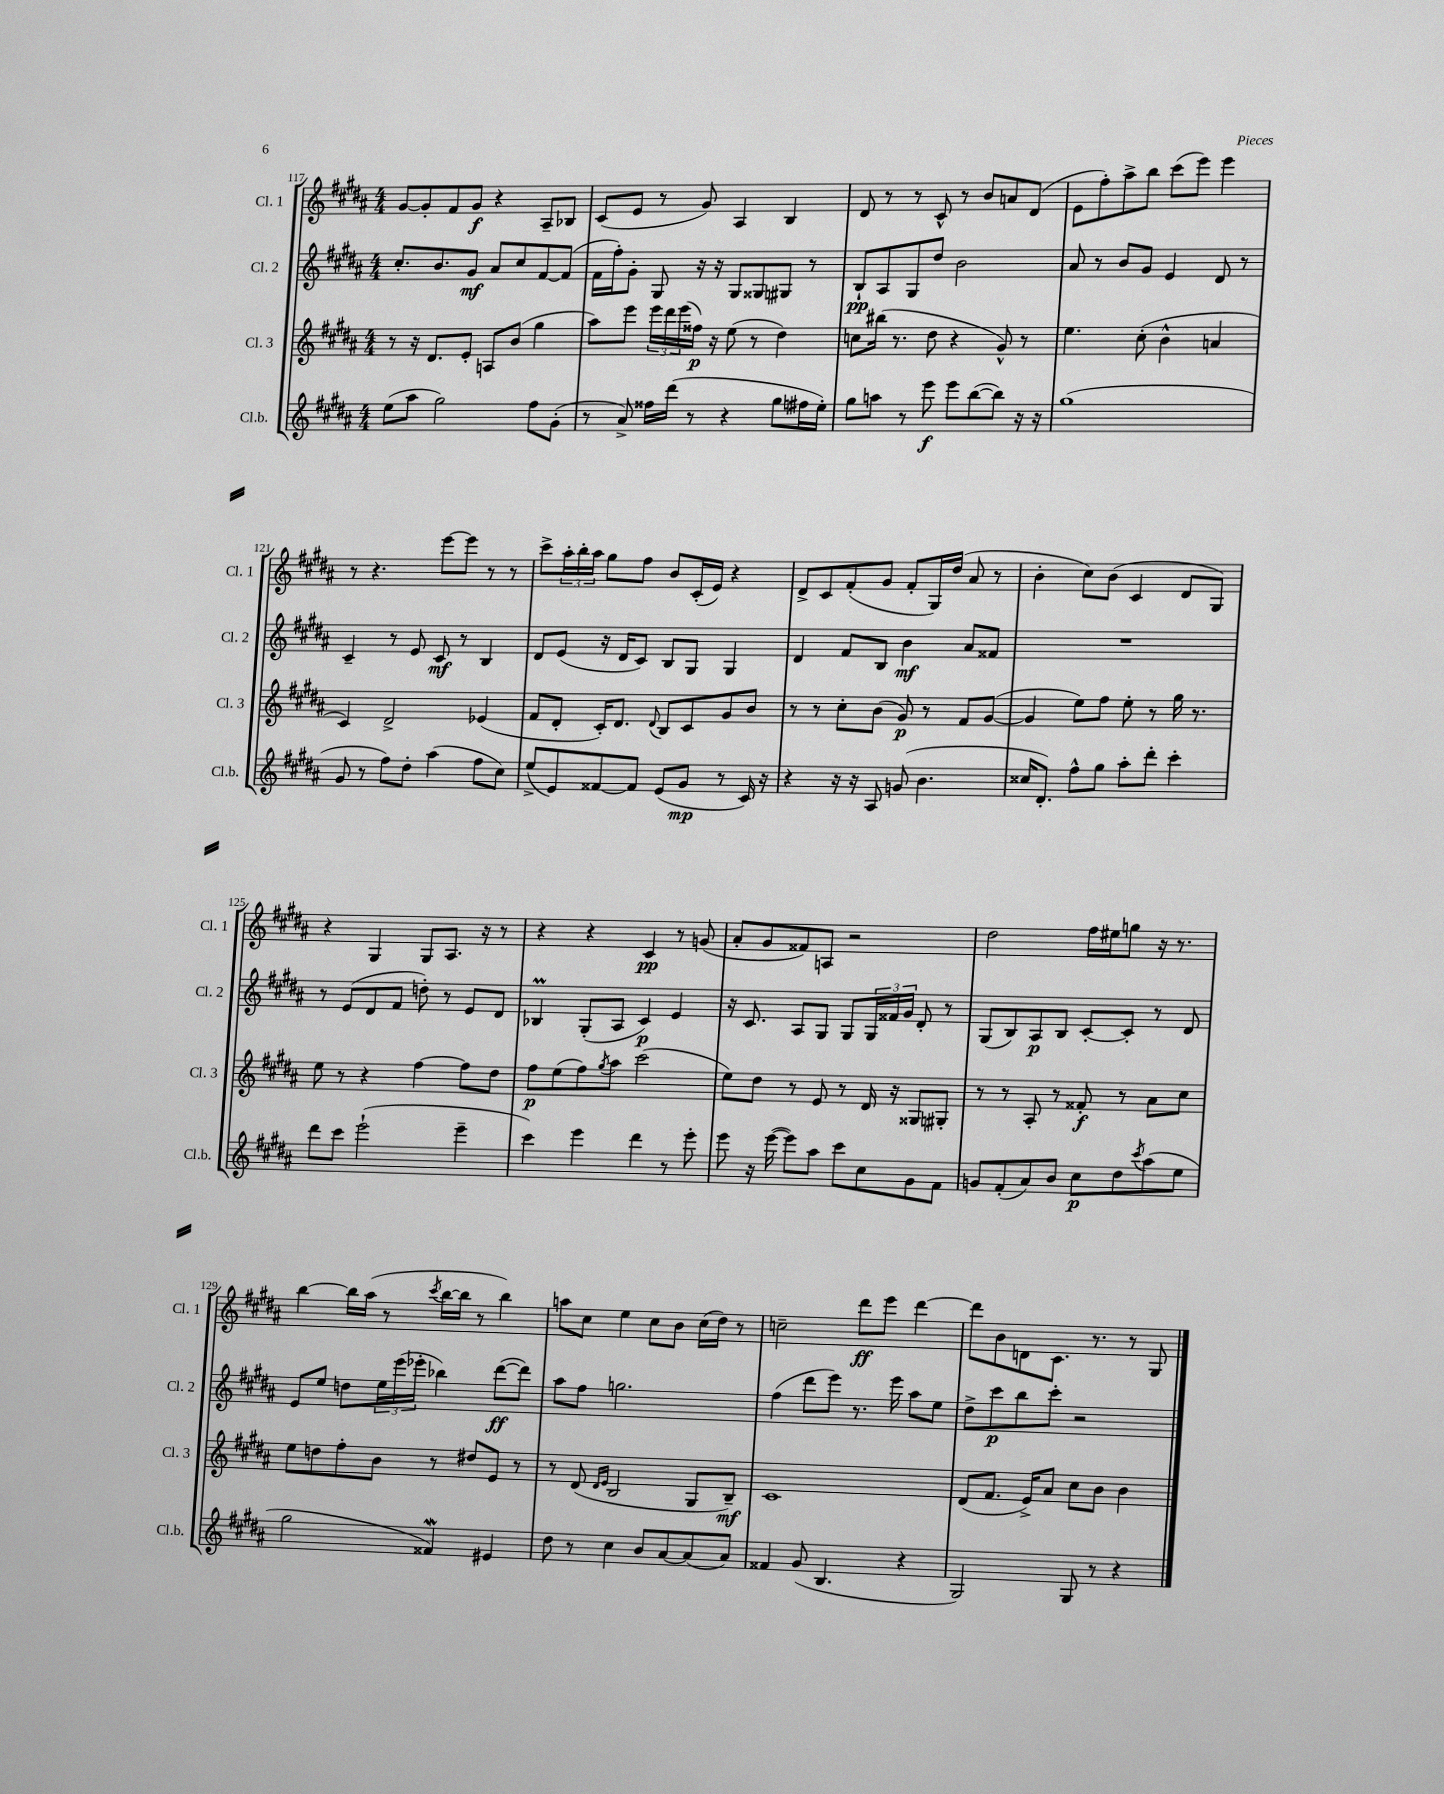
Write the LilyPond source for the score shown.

<<
\new StaffGroup <<
\new Staff = "s0" \with { instrumentName = "Cl. 1" shortInstrumentName = "Cl. 1" } {
    \clef treble \key b \major \numericTimeSignature \time 4/4
    gis'8~ gis'8-. fis'8 gis'8\f r4 ais8-- bes8 |
    cis'8( e'8 r8 gis'8) ais4 b4 |
    dis'8 r8 r8 cis'8-^ r8 b'8 a'8 dis'8( |
    e'8 fis''8-.) ais''8-> b''8 cis'''8( e'''8) e'''4 |
    r8 r4. e'''8~ e'''8 r8 r8 |
    cis'''8-> \tuplet 3/2 { ais''16-. b''16-. ais''16 } gis''8 fis''8 b'8 cis'16-.( e'16) r4 |
    dis'8-> cis'8 fis'8-.( gis'8 fis'8-. gis16) dis''16( ais'8 r8 |
    b'4-. cis''8) b'8( cis'4 dis'8 gis8) |
    r4 gis4 gis8 ais8. r16 r8 |
    r4 r4 cis'4\pp r8 g'8( |
    ais'8-. gis'8 fisis'8) a8 r2 |
    dis''2 fis''16 eis''16 g''8 r16 r8. |
    b''4~ b''16 ais''16( r8 \acciaccatura { cis'''8 } b''16~ b''16 r8 b''4) |
    a''8 cis''8 e''4 cis''8 b'8 cis''16( dis''16) r8 |
    c''2-- dis'''8\ff e'''8 dis'''4~ |
    dis'''8 b'8 d'8 cis'8. r8. r8 gis8 \bar "|." |
}
\new Staff = "s1" \with { instrumentName = "Cl. 2" shortInstrumentName = "Cl. 2" } {
    \clef treble \key b \major \numericTimeSignature \time 4/4
    cis''8.-. b'8. gis'8\mf ais'8 cis''8 fis'8~ fis'8( |
    fis'16 fis''16-.) gis'8-. gis8 r16 r16 gis8 gisis8 gis8 r8 |
    b8-!\pp ais8 gis8 dis''8 b'2 |
    ais'8 r8 b'8 gis'8 e'4 dis'8 r8 |
    cis'4-- r8 e'8 cis'8\mf r8 b4 |
    dis'8 e'8( r16 dis'16 cis'8) b8 gis8 gis4 |
    dis'4 fis'8 b8 b'4\mf ais'8 fisis'8 |
    R1 |
    r8 e'8( dis'8 fis'8 d''8-.) r8 e'8 dis'8 |
    bes4\prall gis8-.( ais8 cis'4\p) e'4 |
    r16 cis'8. ais8 gis8 gis8 \tuplet 3/2 { gis16 fisis'16 gis'16 } dis'8-. r8 |
    gis8( b8) ais8\p b8 cis'8~-. cis'8-. r8 dis'8 |
    e'8 e''8 d''8 \tuplet 3/2 { e''16 e'''16( ees'''16-. } bes''4) dis'''8~\ff( dis'''8) |
    ais''8 fis''8 g''2. |
    fis''4( dis'''8 e'''8) r8. e'''16 ais''8 e''8 |
    dis''8-> cis'''8\p b''8 cis'''8-. r2 \bar "|." |
}
\new Staff = "s2" \with { instrumentName = "Cl. 3" shortInstrumentName = "Cl. 3" } {
    \clef treble \key b \major \numericTimeSignature \time 4/4
    r8 r16 dis'8. e'8-. a8 b'8( gis''4 |
    ais''8) e'''8 \tuplet 3/2 { e'''16 dis'''16 e'''16( } fisis''16\p) r16 e''8( r8 dis''4) |
    c''8 bis''16( r8. dis''8 r4 gis'8-^) r8 |
    e''4. cis''8-.( b'4-^ a'4 |
    cis'4) dis'2-> ees'4( |
    fis'8 dis'8-. cis'16-.) dis'8. \appoggiatura { dis'8 } b8 cis'8 gis'8 b'8 |
    r8 r8 cis''8-. b'8( gis'8\p) r8 fis'8 gis'8~( |
    gis'4 e''8) fis''8 e''8-. r8 gis''16 r8. |
    e''8 r8 r4 fis''4~ fis''8 dis''8 |
    fis''8\p e''8( fis''8) \acciaccatura { gis''8 } ais''8 cis'''2( |
    e''8) dis''8 r8 e'8 r8 dis'16 r16 gisis8 gis8-. |
    r8 r8 ais8-. r8 fisis'8-.\f r8 ais'8 cis''8 |
    e''8 d''8 fis''8-. b'8 r8 dis''8 e'8 r8 |
    r8 dis'8( \grace { dis'16 e'16 } b2 gis8 b8--\mf) |
    cis'1 |
    dis'8( fis'8. e'16->) ais'8 cis''8 b'8 b'4 \bar "|." |
}
\new Staff = "s3" \with { instrumentName = "Cl.b." shortInstrumentName = "Cl.b." } {
    \clef treble \key b \major \numericTimeSignature \time 4/4
    e''8( ais''8 gis''2) fis''8 gis'8-.( |
    r8 ais'8->) fisis''16 dis'''16( r8 r4 gis''8 fis''16 e''16-.) |
    gis''8 a''8 r8 e'''8\f e'''8 b''8~( b''8) r16 r16 |
    gis''1( |
    gis'8 r8 fis''8) dis''8-. ais''4( fis''8 cis''8) |
    e''8->( e'8) fisis'8~ fisis'8 e'8( gis'8\mp r8 cis'16) r16 |
    r4 r16 r16 ais8 g'8( b'4. |
    cisis''16 dis'8.-.) fis''8-^ gis''8 ais''8-. dis'''8-. cis'''4-. |
    dis'''8 cis'''8 e'''2-!( e'''4-- |
    cis'''4) e'''4 dis'''4 r8 e'''8-. |
    e'''8 r16 e'''16~( e'''8) ais''8 cis'''8 cis''8 gis'8 fis'8 |
    g'8 fis'8-.( ais'8) b'8 cis''8\p dis''8 \acciaccatura { cis'''8 } ais''8( e''8 |
    gis''2 fisis'4\mordent) eis'4 |
    dis''8 r8 cis''4 b'8 ais'8~ ais'8( ais'8) |
    fisis'4 gis'8( b4. r4 |
    gis2) gis8 r8 r4 \bar "|." |
}
>>
>>
\layout { \context { \Score currentBarNumber = #117 } }
